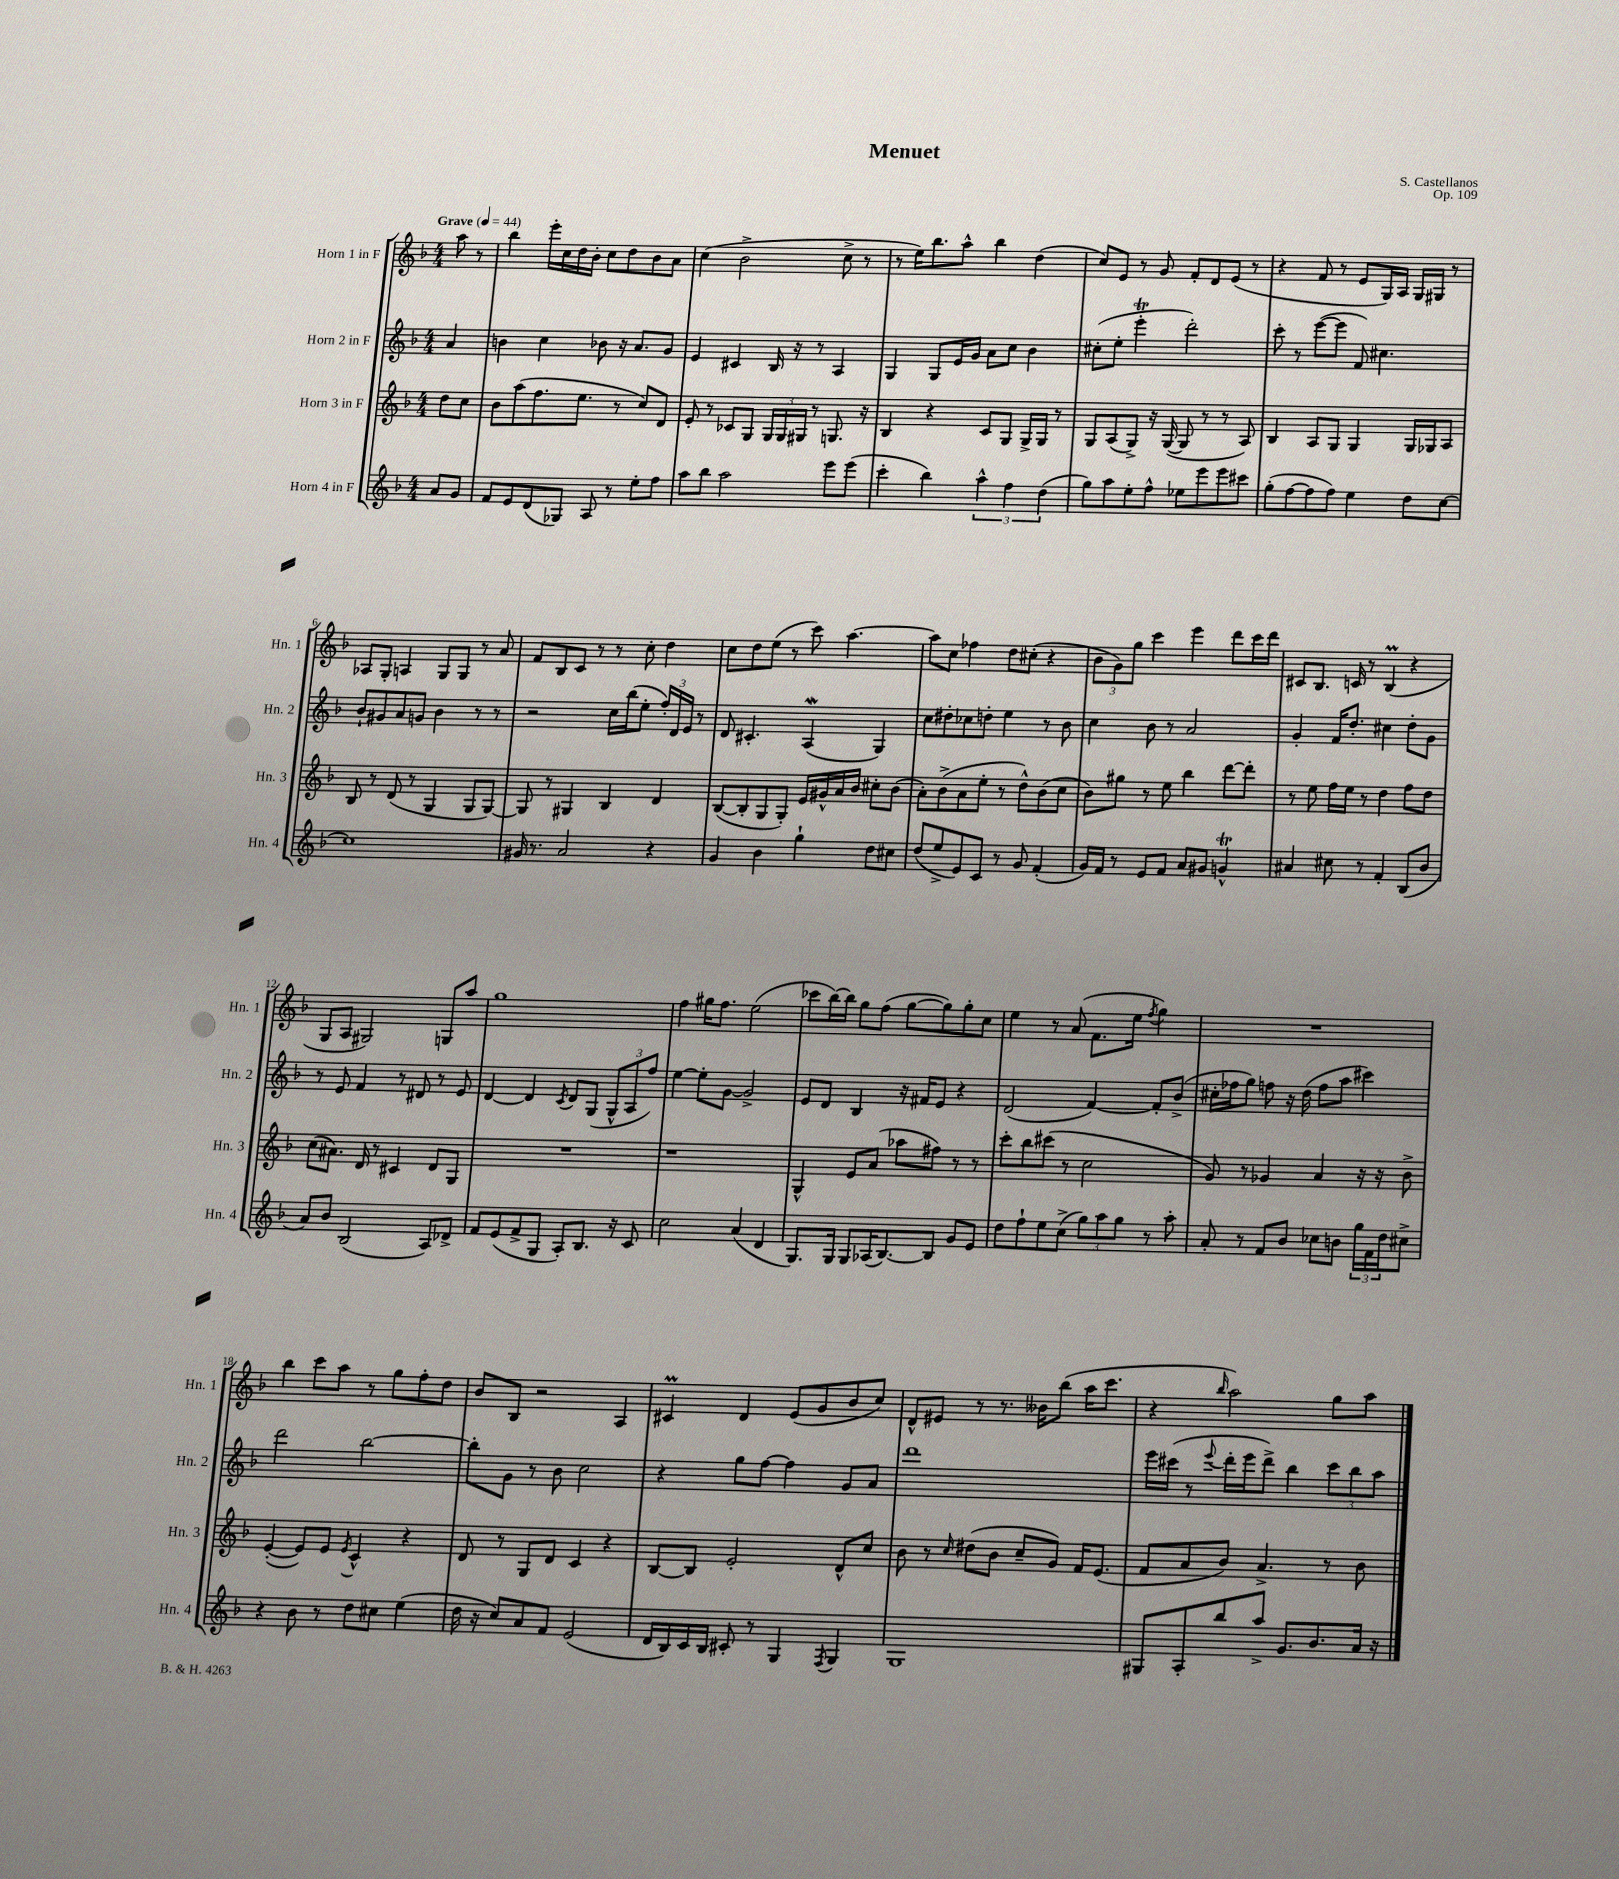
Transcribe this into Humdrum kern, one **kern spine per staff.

**kern	**kern	**kern	**kern
*part4	*part3	*part2	*part1
*staff4	*staff3	*staff2	*staff1
*I"Horn 4 in F	*I"Horn 3 in F	*I"Horn 2 in F	*I"Horn 1 in F
*I'Hn. 4	*I'Hn. 3	*I'Hn. 2	*I'Hn. 1
*clefG2	*clefG2	*clefG2	*clefG2
*k[b-]	*k[b-]	*k[b-]	*k[b-]
*M4/4	*M4/4	*M4/4	*M4/4
*MM44	*MM44	*MM44	*MM44
=	=	=	=
!	!	!	!LO:TX:a:B:t=Grave
8a/L	8dd\L	4a/	8aa\
8g/J	8cc\J	.	8r
=1	=1	=1	=1
8f/L	8b-\L	4bn\	4bb-\
8e/	(8aa\	.	.
(8d/	8.ff\	4cc\	16eee'\LL
.	.	.	16cc\
8G-X/J)	.	.	16dd\
.	8.ee\J	.	16b-'\JJ
8A/	.	8b-X\	8cc\L
8r	8r	16r	8dd\
.	.	8.a/L	.
8ee'\L	8cc/L)	.	8b-\
8ff\J	8d/J	8g/J	8a\J
=2	=2	=2	=2
8aa\L	8e'/	4e/	(4cc\
8bb-\J	8r	.	.
2aa\	8c-X/L	4c#X/	2b-^\
.	8G/J	.	.
.	24G/LL	16B-/	.
.	24G/	.	.
.	.	16r	.
.	24G#X/JJ	.	.
.	8r	8r	.
8eee\L	8.Gn/	4A/	8cc^\
(8eee\J	.	.	8r
.	16r	.	.
=3	=3	=3	=3
4ccc'\	4B-/	4G/	8r
.	.	.	16ee\KL)
.	.	.	8.bb-\
4bb-\)	4r	8G/L	.
.	.	16e/L	8aa^^\J
.	.	16g/JJ	.
6aa^^\	8c/L	8a\L	4bb-\
.	8G/J	8cc\J	.
6ff\	.	.	.
.	16G^/LL	4b-\	(4dd\
.	16G/JJ	.	.
(6dd\	.	.	.
.	8r	.	.
=4	=4	=4	=4
8gg\L)	8G/L	(8cc#X'\L	8cc/L)
8aa\	(8A/	8ee'\J	8e/J
8ee'\	8G^/J)	4eeet'\	8r
8ff^^\J	16r	.	8g/
.	([16G/	.	.
8ee-X\L	8G/]	2ddd'\)	8f'/L
8eee\	8r	.	8d/
8eee\	8r	.	(8e/J
8ccc#X\J	8A/)	.	8r
=5	=5	=5	=5
(8gg'\L	4B-/	8ccc'\	4r
[8ff\	.	8r	.
8ff\]	8A/L	([8eee\L	8f/
8ff\J)	8G/J	8eee\J]	8r
4ee\	4G/	8f/)	8e/L
.	.	4.cc#X\	16G/L)
.	.	.	16A/JJ
8dd\L	16G/LL	.	16G/LL
.	16G-X/J	.	16G#X/JJ
[8cc\J	8A/J	.	8r
!!LO:LB:g=z
=6	=6	=6	=6
1cc]	8B-/	8b-`/L	8A-X/L
.	8r	8g#X/	8G'/J
.	(8d/	8a/	4An/
.	8r	8gn/J	.
.	4G/	4b-\	8G/L
.	.	.	8G/J
.	8G/L	8r	8r
.	[8G/J)	8r	8a/
=7	=7	=7	=7
16g#X/	8G/]	2r	8f/L
8.r	.	.	.
.	8r	.	8B-/
2a/	4G#X/	.	8c/J
.	.	.	8r
.	4B-/	16cc\LL	8r
.	.	(16bb-\J	.
.	.	8ee'\J	8cc'\
4r	4d/	24ff'/LL)	4dd\
.	.	24d/	.
.	.	24e/JJ	.
.	.	8r	.
=8	=8	=8	=8
4g/	([8B-/L	8d/	8cc\L
.	8B-'/]	4.c#X'/	8dd\
4b-\	8G/	.	(8ee\J
.	8G'/J)	.	8r
4gg`\	16e/LL	(4AW/	8ccc\)
.	16g#X^^/	.	.
.	16a/	.	[4.aa\
.	16b-/JJ	.	.
8dd\L	8cc#X'\L	4G/)	.
8cc#X\J	(8b-\J	.	.
=9	=9	=9	=9
(8dd/L	8a'\L)	8cc\L	8aa\L]
8ee^/	(8b-^\	8dd#X'\	8cc\J
8e/)	8a\	8cc-X\	4ff-X\
8c/J	8ee'\J	8ddn'\J	.
8r	8r	4ee\	8dd\L
8g/	8dd^^\L)	.	(8cc#X'\J
(4f'/	(8b-\	8r	4r
.	8cc\J	8b-\	.
=10	=10	=10	=10
16g/LL)	8b-\L)	4cc\	12b-\L
16f/JJ	.	.	.
.	.	.	12g\)
8r	8gg#X\J	.	.
.	.	.	12gg\J
8e/L	8r	8b-\	4ccc\
8f/J	8ee\	8r	.
8a/L	4bb-\	2a/	4eee\
8g#X/J	.	.	.
4gnT^^/	[8ddd\L	.	8ddd\L
.	8ddd'\J]	.	16ccc\L
.	.	.	16ddd\JJ
=11	=11	=11	=11
4a#X/	8r	4g'/	8c#X/L
.	8ee\	.	8.B-/J
8cc#X\	16ff\LL	16f/KL	.
.	16ee\JJ	8.dd'/J	16cn/
8r	8r	.	8r
4f'/	4dd\	4cc#X\	(4B-M/
(8B-/L	8ff\L	8dd'\L	4r
8b-/J	8dd\J	8g\J	.
!!LO:LB:g=z
=12	=12	=12	=12
8a/L)	(8cc\L	8r	8G/L
8b-/J	8.a#X\J)	8e/	8A/J
(2B-/	.	4f/	2G#X/)
.	16d/	.	.
.	8r	.	.
.	4c#X/	8r	.
.	.	8d#X/	.
8A/L)	8d/L	8r	8Gn/L
8d-X^/J	8G/J	8e/	8aa/J
=13	=13	=13	=13
8f/L	1r	[4d/	1gg
(8e/	.	.	.
8f^/	.	4d/]	.
8G/J	.	.	.
.	.	8qc/	.
8A'/L)	.	8d/L	.
8.B-/J	.	(8G/J	.
.	.	12G^^/L	.
16r	.	.	.
.	.	12A/	.
8c/	.	.	.
.	.	12ff/J)	.
=14	=14	=14	=14
2cc\	1r	[4ee\	4ff\
.	.	8ee'\L]	16gg#X\KL
.	.	.	8.ff\J
.	.	[8g\J	.
(4a/	.	2g^/]	(2ee\
4d/	.	.	.
=15	=15	=15	=15
8.G/L)	4G^^/	8e/L	8ccc-X\L
.	.	8d/J	[16bb-\L)
16G/Jk	.	.	16bb-\JJ]
8G/L	8e/L	4B-/	8gg\L
(16A-X/K	(8a/J	.	(8ff\J
[8.B-/)	.	.	.
.	8aa-X\L	16r	[8gg\L
.	.	16f#X/KL	.
8B-/J]	8ff#X\J)	8e/J	8gg\])
8g/L	8r	4r	8gg'\
8e/J	8r	.	8cc\J
=16	=16	=16	=16
8dd\L	8ccc'\L	(2d/	4ee\
8ff`\	8bb-\	.	.
8ee\	(8ccc#X\J	.	8r
(8cc^\J	8r	.	(8a/
12gg\L)	2cc\	[4f/)	8.f\L
12aa\	.	.	.
12gg\J	.	.	.
.	.	.	16ee\Jk
.	.	.	8qff/
8r	.	8f'/L]	4gg\)
8aa'\	.	(8b-^/J	.
=17	=17	=17	=17
8a'/	8g/)	16cc#X'\LL	1r
.	.	16ff-X\J	.
8r	8r	8gg\J)	.
8f/L	4g-X/	8ffn\	.
8b-/J	.	16r	.
.	.	(16dd\	.
8cc-X\L	4a/	8ff\L	.
8bn\J	.	8aa\J	.
24gg\LL	16r	4ccc#X\)	.
24f\	.	.	.
.	16r	.	.
24dd\J	.	.	.
8cc#X^\J	8b-^\	.	.
!!LO:LB:g=z
=18	=18	=18	=18
4r	([4e'/	2ddd\	4bb-\
8b-\	8e/L])	.	8ccc\L
8r	8e/J	.	8aa\J
.	8qe/	.	.
8dd\L	4c^^/	[2bb-\	8r
8cc#X\J	.	.	8gg\L
(4ee\	4r	.	8ff'\
.	.	.	8dd\J
=19	=19	=19	=19
16dd\	8d/	8bb-'\L]	8b-/L
16r	.	.	.
8cc/L)	8r	8g\J	8B-/J
8a/	8G/L	8r	2r
8f/J	8d/J	8b-\	.
(2e/	4c/	2cc\	.
.	4r	.	4A/
=20	=20	=20	=20
16d/LL	[8B-/L	4r	4c#Xm/
16B-/)	.	.	.
16c/	8B-/J]	.	.
16B-/JJ	.	.	.
8c#X'/	2e'/	8gg\L	4d/
8r	.	[8ff\J	.
4G/	.	4ff\]	(8e/L
.	.	.	8g/
8qF/	.	.	.
4G/	8d^^/L	8g/L	8b-/
.	8cc/J	8a/J	8cc/J)
=21	=21	=21	=21
1G	8b-\	1ddd	8d^^/L
.	8r	.	8e#X/J
.	16qqcc/	.	.
.	(8dd#X\L	.	8r
.	8b-\J	.	8.r
.	8cc~/L	.	.
.	.	.	16b--X\KL
.	8g/J)	.	(8bb-\J
.	16f/KL	.	16aa\KL
.	(8.e/J	.	8.ccc\J
=22	=22	=22	=22
8G#X/L	8f/L	16eee\LL	4r
.	.	(16ccc#X\JJ	.
8A'/	8a/	8r	.
.	.	8qqeee/	16qqbb-/
8bb-/	8b-/J)	16ddd'\LL	2aa\)
.	.	16eee\J	.
8aa^/J	4.a^/	8ddd^\J)	.
8.g/L	.	4bb-\	.
8.b-/	.	.	.
.	8r	12ccc#\L	8gg\L
.	.	12bb-\	.
16a/Jk	8b-\	.	8aa\J
.	.	12aa\J	.
16r	.	.	.
==	==	==	==
*-	*-	*-	*-
